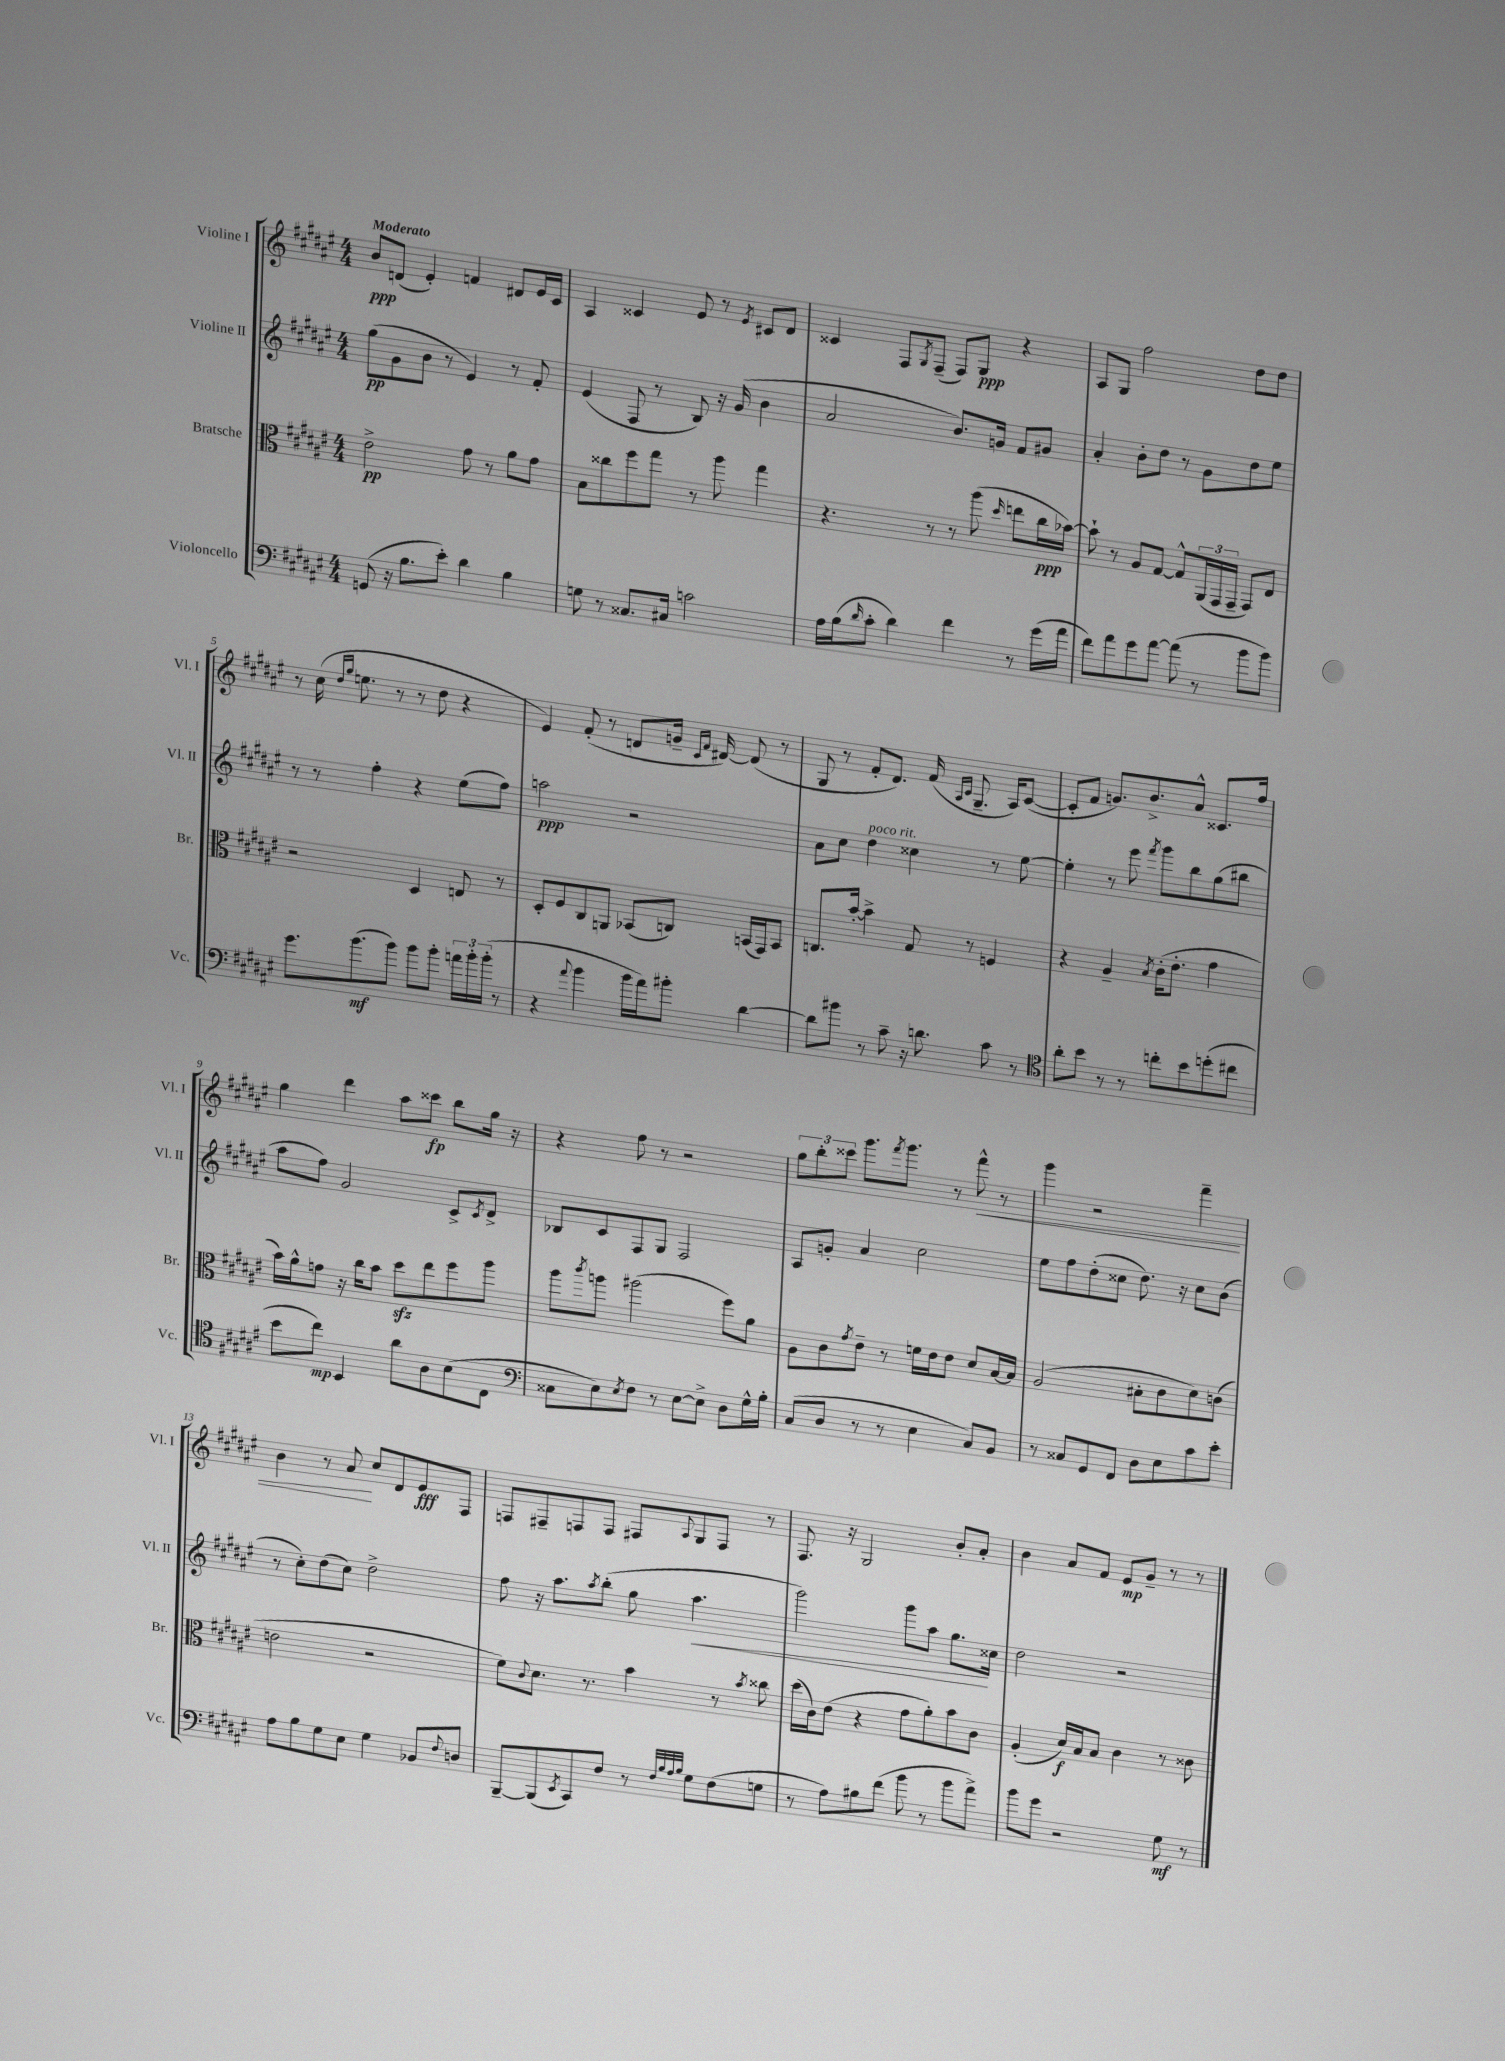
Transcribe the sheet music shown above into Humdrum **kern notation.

**kern	**dynam	**kern	**dynam	**kern	**dynam	**kern	**dynam
*part4	*part4	*part3	*part3	*part2	*part2	*part1	*part1
*staff4	*staff4	*staff3	*staff3	*staff2	*staff2	*staff1	*staff1
*I"Violoncello	*	*I"Bratsche	*	*I"Violine II	*	*I"Violine I	*
*I'Vc.	*	*I'Br.	*	*I'Vl. II	*	*I'Vl. I	*
*clefF4	*	*clefC3	*	*clefG2	*	*clefG2	*
*k[f#c#g#d#a#e#]	*	*k[f#c#g#d#a#e#]	*	*k[f#c#g#d#a#e#]	*	*k[f#c#g#d#a#e#]	*
*M4/4	*	*M4/4	*	*M4/4	*	*M4/4	*
=1	=1	=1	=1	=1	=1	=1	=1
!	!	!	!	!	!	!LO:TX:a:B:t=Moderato	!
(8GGn/	.	2e#^\	pp	(8gg#\L	pp	8b/L	ppp
16r	.	.	.	8g#\	.	(8dn/J	.
8.B\L	.	.	.	.	.	.	.
.	.	.	.	8b\J	.	4e#'/)	.
8e#'\J)	.	.	.	8r	.	.	.
4d#\	.	8g#\	.	4e#/)	.	4fn/	.
.	.	8r	.	.	.	.	.
4B\	.	8a#\L	.	8r	.	8d#X/L	.
.	.	8g#\J	.	8f#'/	.	16e#/L	.
.	.	.	.	.	.	16c#/JJ	.
=2	=2	=2	=2	=2	=2	=2	=2
8Gn\	.	8B\L	.	(4e#/	.	4A#/	.
8r	.	8cc##X\	.	.	.	.	.
8.C##X/L	.	8ff#\	.	8F#/	.	4c##X/	.
.	.	8gg#\J	.	8r	.	.	.
16C#X/Jk	.	.	.	.	.	.	.
2cn\	.	8r	.	8B/)	.	8e#/	.
.	.	8aa#\	.	16r	.	8r	.
.	.	.	.	(16g#/	.	.	.
.	.	.	.	.	.	8qe#/	.
.	.	4gg#\	.	4b\	.	8c#X/L	.
.	.	.	.	.	.	8d#/J	.
=3	=3	=3	=3	=3	=3	=3	=3
16A#\LL	.	4.r	.	2a#/	.	4c##X/	.
(16B\J	.	.	.	.	.	.	.
16qqd#/	.	.	.	.	.	.	.
8c#'\J	.	.	.	.	.	.	.
4d#\)	.	.	.	.	.	8F#/L	.
.	.	.	.	.	.	8qG#/	.
.	.	8r	.	.	.	(8F#~/J	.
4f#\	.	8r	.	8.b/L)	.	8F#/L)	.
.	.	(8aa#\	.	.	.	8G#/J	ppp
.	.	.	.	16gn/Jk	.	.	.
.	.	16qqdd#/	.	.	.	.	.
8r	.	8een\L	.	8f#/L	.	4r	.
(16g#\LL	.	16cc#\L	ppp	8g#X/J	.	.	.
16a#\JJ	.	[16b-X\JJ)	.	.	.	.	.
=4	=4	=4	=4	=4	=4	=4	=4
8f#\L)	.	8b-`\]	.	4a#'/	.	8A#/L	.
8a#\	.	8r	.	.	.	8G#/J	.
8g#\	.	8A#/L	.	8b'\L	.	2ff#\	.
[8a#\J	.	[8G#/J	.	8dd#\J	.	.	.
(8a#\]	.	8G#^^/L]	.	8r	.	.	.
8r	.	(24AA#/L	.	8g#\L	.	.	.
.	.	24GG#/	.	.	.	.	.
.	.	24GG#~/JJ	.	.	.	.	.
8b\L	.	8GG#/L)	.	8dd#\	.	8dd#\L	.
8b\J)	.	8E#/J	.	8ee#\J	.	8dd#\J	.
!!LO:LB:g=z
=5	=5	=5	=5	=5	=5	=5	=5
8.g#\L	.	2r	.	8r	.	8r	.
.	.	.	.	8r	.	(16cc#\	.
.	.	.	.	.	.	16qqdd#/LL	.
.	.	.	.	.	.	16qqgg#/JJ	.
(8.b\	mf	.	.	.	.	8.een\	.
.	.	.	.	4ff#'\	.	.	.
8b\J)	.	.	.	.	.	8r	.
8b\L	.	4D#/	.	4r	.	8r	.
8b'\J	.	.	.	.	.	8dd#\	.
24an\LL	.	8En/	.	(8ee#\L	.	4r	.
24b'\	.	.	.	.	.	.	.
(24b'\JJ	.	.	.	.	.	.	.
8r	.	8r	.	8ff#\J)	.	.	.
=6	=6	=6	=6	=6	=6	=6	=6
4r	.	8D#'/L	.	2aan\	ppp	4e#/)	.
.	.	8F#/	.	.	.	.	.
8qqa#/	.	.	.	.	.	.	.
4b\	.	8C#/	.	.	.	(8f#'/	.
.	.	8AAn/J	.	.	.	8r	.
16b\LL	.	(8BB-X/L	.	2r	.	8dn/L	.
16a#\J)	.	.	.	.	.	.	.
8b#X'\J	.	8Cn/J)	.	.	.	16gn~/Jk	.
.	.	.	.	.	.	16qqc#/LL	.
.	.	.	.	.	.	16qqf#/JJ	.
.	.	.	.	.	.	[16d#X/)	.
[4d#\	.	(16BBn/LL	.	.	.	(8d#/]	.
.	.	16GG#/J)	.	.	.	.	.
.	.	8BB/J	.	.	.	8r	.
=7	=7	=7	=7	=7	=7	=7	=7
8d#\L]	.	8.Cn/L	.	8a#\L	.	8G#/	.
8b#X\J	.	.	.	8cc#\J	.	8r	.
.	.	[16b'/Jk	.	.	.	.	.
!	!	!	!	!LO:TX:a:i:t=poco rit.	!	!	!
8r	.	4b^\]	.	4dd#\	.	8f#'/L	.
8c#~\	.	.	.	.	.	8.d#/J)	.
16r	.	8G#/	.	4cc##X\	.	.	.
8.dn\	.	.	.	.	.	(16f#/	.
.	.	.	.	.	.	16qqA#/LL	.
.	.	.	.	.	.	16qqc#/JJ	.
.	.	8r	.	.	.	8.G#~/	.
8c#\	.	4Fn/	.	8r	.	.	.
.	.	.	.	.	.	16A#/KL)	.
8r	.	.	.	[8ee#\	.	([8c#/J	.
=8	=8	=8	=8	=8	=8	=8	=8
*clefC4	*	*	*	*	*	*	*
8a#'\L	.	4r	.	4ee#'\]	.	8c#'/L]	.
8b\J	.	.	.	.	.	8f#/J	.
8r	.	4A#~/	.	8r	.	8.gn/L)	.
8r	.	.	.	8eee#\	.	.	.
.	.	.	.	.	.	8.b^/	.
.	.	8qB/	.	8qfff#/	.	.	.
8ccn'\L	.	(16c#'\KL	.	8ggg#\L	.	.	.
.	.	8.e#'\J	.	.	.	.	.
8b\	.	.	.	8bb\	.	8a#^^/J	.
(8ddn'\	.	4g#\	.	(8gg#\	.	8.c##X/L	.
8cc#X\J	.	.	.	8bb#X\J	.	.	.
.	.	.	.	.	.	16ff#/Jk	.
!!LO:LB:g=z
=9	=9	=9	=9	=9	=9	=9	=9
8b\L	.	16b\LL)	.	8aa#\L	.	4gg#\	.
.	.	16a#^^\J	.	.	.	.	.
8cc#\J)	mp	8gn\J	.	8ff#\J)	.	.	.
4BB/	.	16r	.	2g#/	.	4ddd#\	.
.	.	16cc#\KL	.	.	.	.	.
.	.	8b\J	.	.	.	.	.
8a#\L	.	8dd#zz\L	.	.	.	8aa#\L	.
8A#\	.	8ee#\	.	.	.	8ccc##X\J	fp
(8B\	.	8ff#\	.	8c#^/L	.	8bb\L	.
.	.	.	.	8qc#/	.	.	.
8C#\J	.	8aa#\J	.	8d#^/J	.	16gg#\Jk	.
.	.	.	.	.	.	16r	.
=10	=10	=10	=10	=10	=10	=10	=10
*clefF4	*	*	*	*	*	*	*
8C##X\L	.	8aa#\L	.	8B-X/L	.	4r	.
.	.	8qccc#/	.	.	.	.	.
8E#\)	.	8aan\J	.	8c#/	.	.	.
8qE#/	.	.	.	.	.	.	.
8F#\J	.	(2aa#X\	.	8F#/	.	8ff#\	.
8r	.	.	.	8G#/J	.	8r	.
[8E#\L	.	.	.	2F#/	.	2r	.
8E#^\J]	.	.	.	.	.	.	.
8D#\L	.	8ff#\L)	.	.	.	.	.
16G#^^\L	.	8a#\J	.	.	.	.	.
16B'\JJ	.	.	.	.	.	.	.
=11	=11	=11	=11	=11	=11	=11	=11
(8C#/L	.	8A#\L	.	8A#/L	.	12gg#\L	.
.	.	.	.	.	.	12bb'\	.
8D#/J	.	8c#\	.	8gn'/J	.	.	.
.	.	.	.	.	.	12ccc##X\J	.
.	.	8qg#/	.	.	.	.	.
8r	.	8e#~\J	.	4a#/	.	8.ggg#\L	.
8r	.	8r	.	.	.	.	.
.	.	.	.	.	.	8qfff#/	.
.	.	.	.	.	.	8.ggg#\J	.
4E#\	.	16fn\LL	.	2cc#\	.	.	.
.	.	16e#\J	.	.	.	.	.
.	.	8e#\J	.	.	.	8r	.
!	!	!	!	!	!	!	!LO:HP:b
8C#/L)	.	8d#/L	.	.	.	8fff#^^\	<
8BB/J	.	[16B/L	.	.	.	8r	.
.	.	16B/JJ]	.	.	.	.	.
=12	=12	=12	=12	=12	=12	=12	=12
8r	.	(2A#/	.	8ee#\L	.	4ggg#\	.
8C##X/L	.	.	.	8ff#\	.	.	.
8GG#/	.	.	.	(8dd#'\	.	2r	.
8FF#/J	.	.	.	8cc##X\J	.	.	.
8D#\L	.	8B#X'\L	.	8.dd#\)	.	.	.
8E#\	.	8c#\	.	.	.	.	.
.	.	.	.	16r	.	.	.
8c#\	.	8d#\)	.	8cc##\L	.	4fff#~\	.
8e#'\J	.	(8cn\J	.	(8b\J	.	.	.
!!LO:LB:g=z
=13	=13	=13	=13	=13	=13	=13	=13
8A#\L	.	2en\	.	8r	.	4b\	.
8B\	.	.	.	8cc#'\L)	.	.	.
8G#\	.	.	.	(8dd#\	.	8r	.
8E#\J	.	.	.	8cc#\J)	.	8a#/	.
4G#\	.	2r	.	2dd#^\	.	8cc#/L	[
.	.	.	.	.	.	8d#/	.
8BB-X/L	.	.	.	.	.	8e#/	fff
8qqF#/	.	.	.	.	.	.	.
8Dn/J	.	.	.	.	.	8F#/J	.
=14	=14	=14	=14	=14	=14	=14	=14
[8BBB~/L	.	8f#\L)	.	8ff#\	.	8Fn/L	.
.	.	8qqc#/	.	.	.	.	.
(8BBB/]	.	8.d#\J	.	16r	.	8F#X~/	.
.	.	.	.	8.aa#\L	.	.	.
8qEE#/	.	.	.	.	.	.	.
8CC#/)	.	.	.	.	.	8Fn/	.
.	.	8.r	.	.	.	.	.
.	.	.	.	8qaa#/	.	.	.
8F#/J	.	.	.	(8bb'\J	.	8F/J	.
8r	.	4b\	.	8gg#\	.	8F#X/L	.
32qqF#/LLL	.	.	.	.	.	.	.
32qqB/	.	.	.	.	.	.	.
32qqA#/	.	.	.	.	.	.	.
32qqB/JJJ	.	.	.	.	.	8qqA#/	.
!	!	!	!	!	!LO:HP:b	!	!
8G#\L	.	.	.	4.aa#\	<	8G#/	.
(8F#\	.	8r	.	.	.	8F#/J	.
.	.	8qb/	.	.	.	.	.
8Gn\J	.	8cc##X\	.	.	.	8r	.
=15	=15	=15	=15	=15	=15	=15	=15
8r	.	(16dd#\LL	.	2ggg#\)	.	8.F#/	.
.	.	16c#\J)	.	.	.	.	.
8A#\L)	.	(8e#\J	.	.	.	.	.
.	.	.	.	.	.	16r	.
8B#X\	.	4r	.	.	.	2G#/	.
(8f#\J	.	.	.	.	.	.	.
8b\	.	8g#\L	.	8ggg#\L	.	.	.
8r	.	8a#'\)	.	8aa#\J	.	.	.
8b\L	.	8b\	.	8.gg#\L	.	8b'/L	.
8a#^\J)	.	8c#\J	.	.	.	8a#'/J	.
.	.	.	.	16cc##X\Jk	[	.	.
=16	=16	=16	=16	=16	=16	=16	=16
8b\L	.	(4A#'/	.	2dd#\	.	4b\	.
8g#\J	.	.	.	.	.	.	.
2r	.	16d#/LL)	f	.	.	8a#/L	.
.	.	16B/J	.	.	.	.	.
.	.	8B/J	.	.	.	8f#/J	.
.	.	4c#\	.	2r	.	8e#/L	mp
.	.	.	.	.	.	8g#~/J	.
8G#\	mf	8r	.	.	.	8r	.
8r	.	8c##X\	.	.	.	8r	.
==	==	==	==	==	==	==	==
*-	*-	*-	*-	*-	*-	*-	*-
